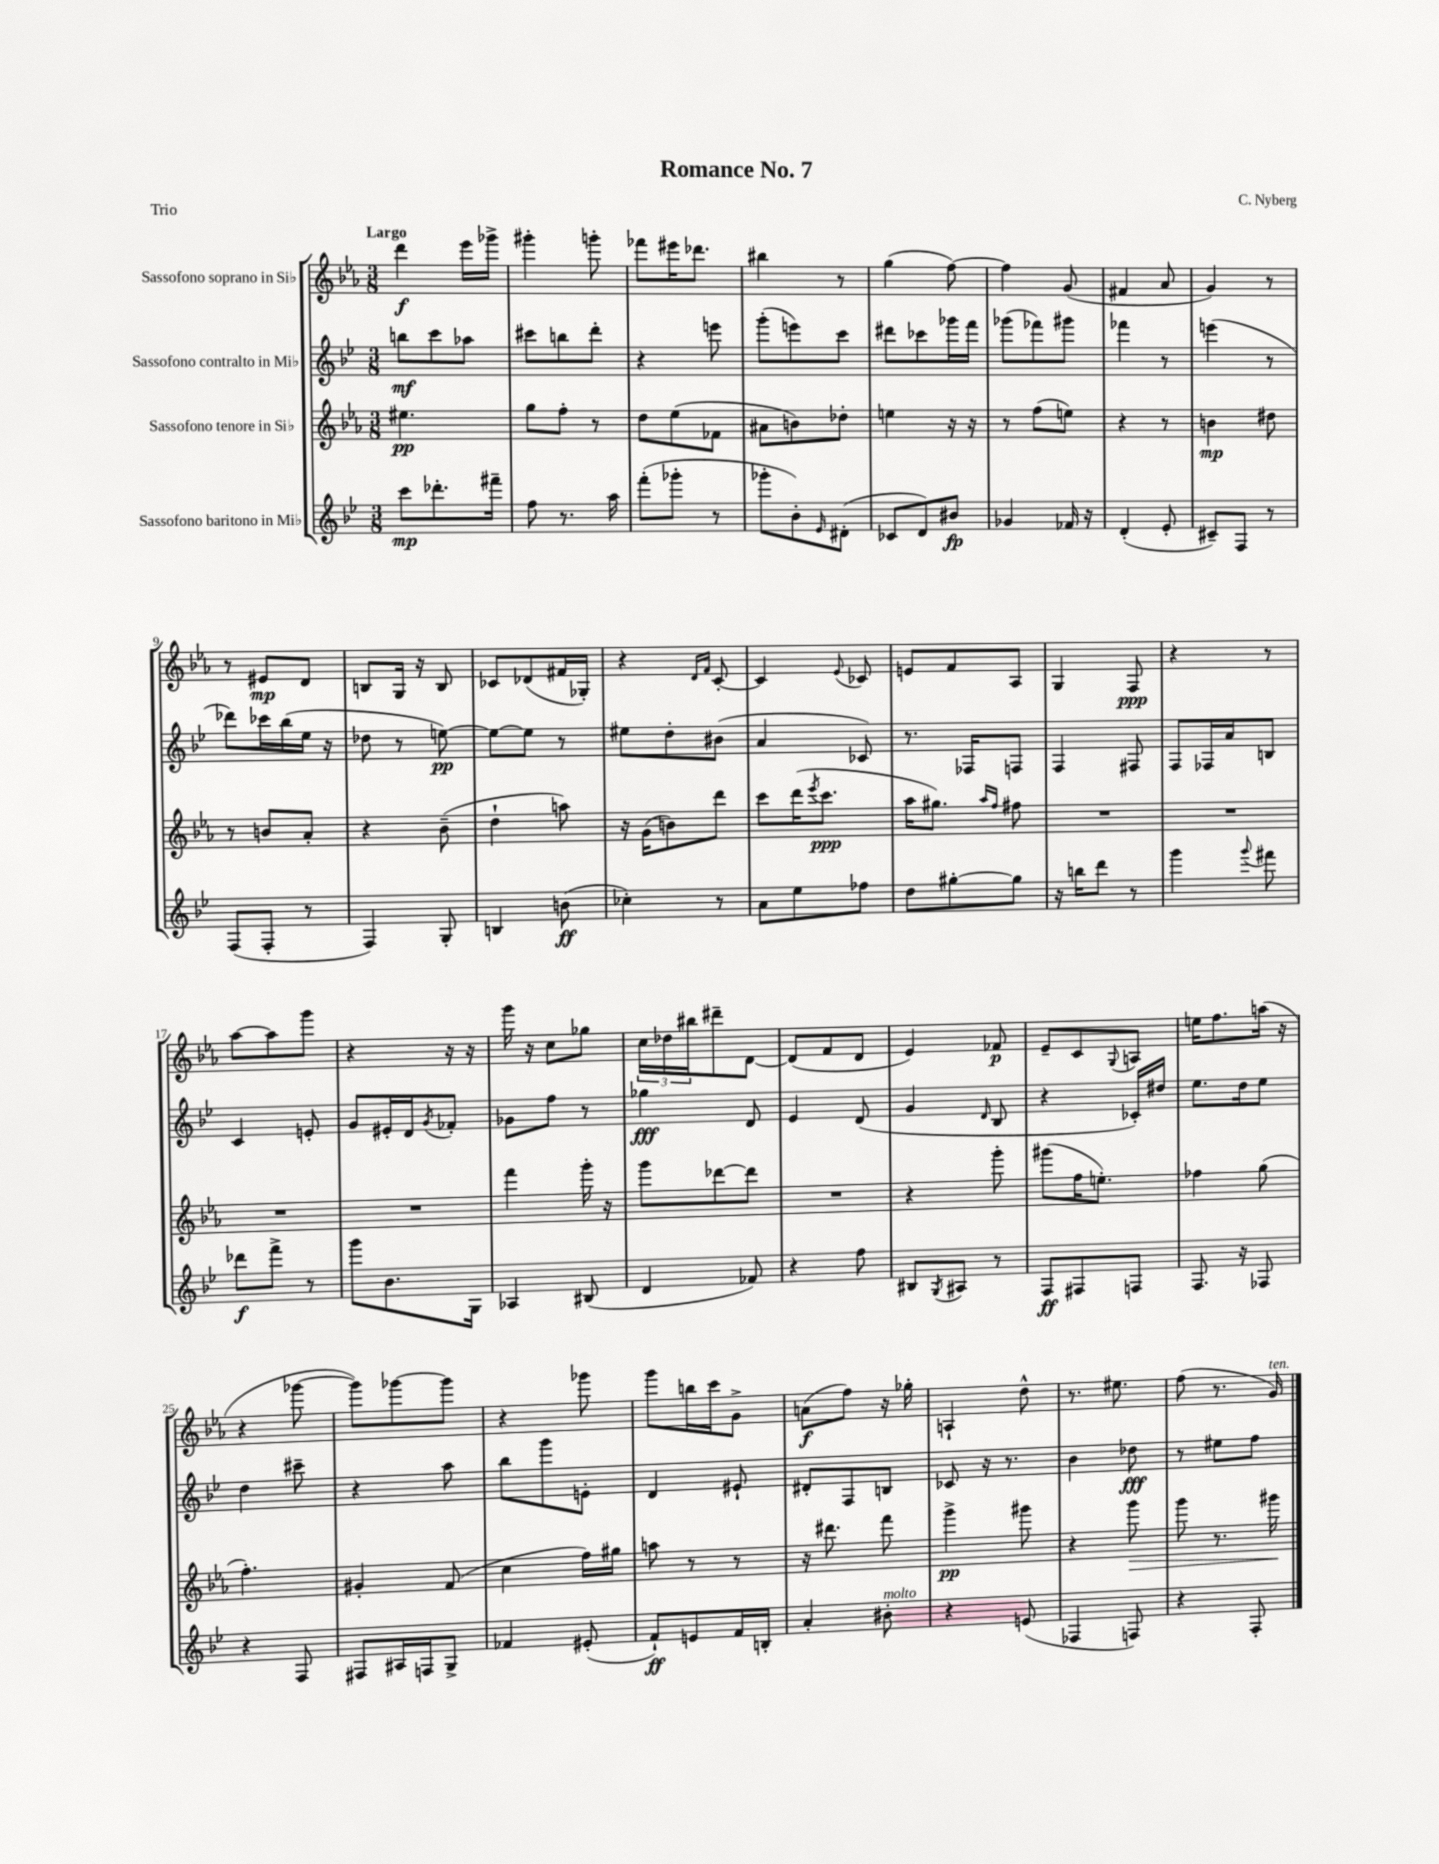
\header { title = "Romance No. 7" composer = "C. Nyberg" piece = "Trio" }
<<
\new StaffGroup <<
\new Staff = "s0" \with { instrumentName = "Sassofono soprano in Sib" } {
    \clef treble \key ees \major \numericTimeSignature \time 3/8 \tempo "Largo"
    d'''4\f ees'''16 ges'''16-> |
    gis'''4-. g'''8-. |
    fes'''8 eis'''16 des'''8. |
    bis''4 r8 |
    g''4( f''8~) |
    f''4 g'8( |
    fis'4 aes'8 |
    g'4) r8 |
    r8 eis'8\mp d'8 |
    b8 g16 r16 b8 |
    ces'8 des'8( fis'16 ges16-.) |
    r4 \grace { d'16 f'16 } c'8~-. |
    c'4 \appoggiatura { ees'8 } ces'8 |
    e'8 f'8 aes8 |
    g4 f8\ppp |
    r4 r8 |
    aes''8~ aes''8 g'''8 |
    r4 r16 r16 |
    g'''16 r16 c''8 ges''8 |
    \tuplet 3/2 { c''16 des''16 bis''16 } dis'''8-- d'8~ |
    d'8( f'8 d'8 |
    ees'4) fes'8\p |
    ees'8-- c'8 \appoggiatura { g8 } a8 |
    e''16 f''8. a''16( r16 |
    r4 ges'''8~ |
    ges'''8) ges'''8~ ges'''8 |
    r4 ges'''8 |
    g'''8 b''16 c'''16 g'8-> |
    a'8\f( f''8) r16 ges''16-. |
    a4-! d''8-^ |
    r8. eis''8. |
    f''8( r8. g'16^\markup { \italic "ten." }) \bar "|." |
}
\new Staff = "s1" \with { instrumentName = "Sassofono contralto in Mib" } {
    \clef treble \key bes \major \numericTimeSignature \time 3/8
    b''8\mf c'''8 aes''8 |
    cis'''8 b''8 d'''8-. |
    r4 e'''8 |
    g'''8-.( e'''8) c'''8 |
    dis'''8 ces'''8 ges'''16 f'''16 |
    ges'''8( fes'''8) gis'''8 |
    fes'''4 r8 |
    e'''4( r8 |
    des'''8) ces'''16 bes''16( ees''16 r16 |
    des''8 r8 e''8~\pp) |
    e''8~ e''8 r8 |
    eis''8 d''8-. bis'8( |
    a'4 ces'8) |
    r8. fes16 f8 |
    f4 fis8 |
    f8 fes16 a'16 b8 |
    c'4 e'8-. |
    g'8 eis'16-. d'16 \acciaccatura { g'8 } fes'8-. |
    ges'8 f''8 r8 |
    ges''4\fff d'8 |
    ees'4 d'8( |
    g'4 \grace { d'16 } bes8 |
    r4 ces'16-.) dis''16 |
    ees''8. d''16 ees''8 |
    d''4 cis'''8-- |
    r4 a''8 |
    bes''8 g'''8 e'8-. |
    d'4 eis'8-! |
    dis'8-. f8 b8 |
    ces'8 r16 r8. |
    bes'4 des''8\fff |
    r8 eis''8 f''8 \bar "|." |
}
\new Staff = "s2" \with { instrumentName = "Sassofono tenore in Sib" } {
    \clef treble \key ees \major \numericTimeSignature \time 3/8
    eis''4.\pp |
    g''8 f''8-. r8 |
    d''8 ees''8( fes'8 |
    ais'8 b'8) des''8-. |
    e''4 r16 r16 |
    r8 f''8( e''8) |
    r4 r8 |
    b'4\mp dis''8 |
    r8 b'8 aes'8-. |
    r4 bes'8--( |
    d''4-! a''8) |
    r16 g'16( b'8) d'''8 |
    c'''8 d'''16( \acciaccatura { ees'''8 } c'''8.\ppp |
    aes''16 gis''8.) \grace { aes''16 f''16 } fis''8 |
    R4. |
    R4. |
    R4. |
    R4. |
    f'''4 g'''16-. r16 |
    g'''8 des'''8~ des'''8 |
    R4. |
    r4 g'''8-. |
    gis'''8( f''16 e''8.-.) |
    fes''4 g''8( |
    f''4.-.) |
    gis'4-. f'8( |
    c''4 f''16) gis''16 |
    a''8 r8 r8 |
    r16 dis'''8. f'''8 |
    g'''4->\pp gis'''8 |
    r4 g'''8\> |
    g'''8 r8. gis'''16\! \bar "|." |
}
\new Staff = "s3" \with { instrumentName = "Sassofono baritono in Mib" } {
    \clef treble \key bes \major \numericTimeSignature \time 3/8
    c'''8\mp des'''8.-. fis'''16-- |
    f''8 r8. a''16 |
    f'''8-.( ges'''8-. r8 |
    ges'''8-. bes'8-.) \grace { ees'16 } dis'8-.( |
    ces'8 d'8) bis'8\fp |
    ges'4 fes'16 r16 |
    d'4-.( ees'8-. |
    cis'8--) f8 r8 |
    f8( f8-. r8 |
    f4) g8-. |
    b4 b'8\ff( |
    ces''4-.) r8 |
    a'8 ees''8 fes''8 |
    d''8 gis''8~-. gis''8 |
    r16 b''16 d'''8 r8 |
    g'''4 \appoggiatura { g'''8 } fis'''8 |
    des'''8\f f'''8-> r8 |
    g'''8 bes'8. g16 |
    aes4 bis8( |
    d'4 fes'8) |
    r4 f''8 |
    bis8 \acciaccatura { g8 } ais8 r8 |
    f8\ff fis8 f8 |
    f8. r16 fes8 |
    r4 f8 |
    fis8 ais16 f16 g8-> |
    fes'4 eis'8-.( |
    f'8-!\ff) e'8 f'16 b16-. |
    a'4-. bis'8-.^\markup { \italic "molto" } |
    r4 e'8( |
    fes4 f8) |
    r4 f8-. \bar "|." |
}
>>
>>
